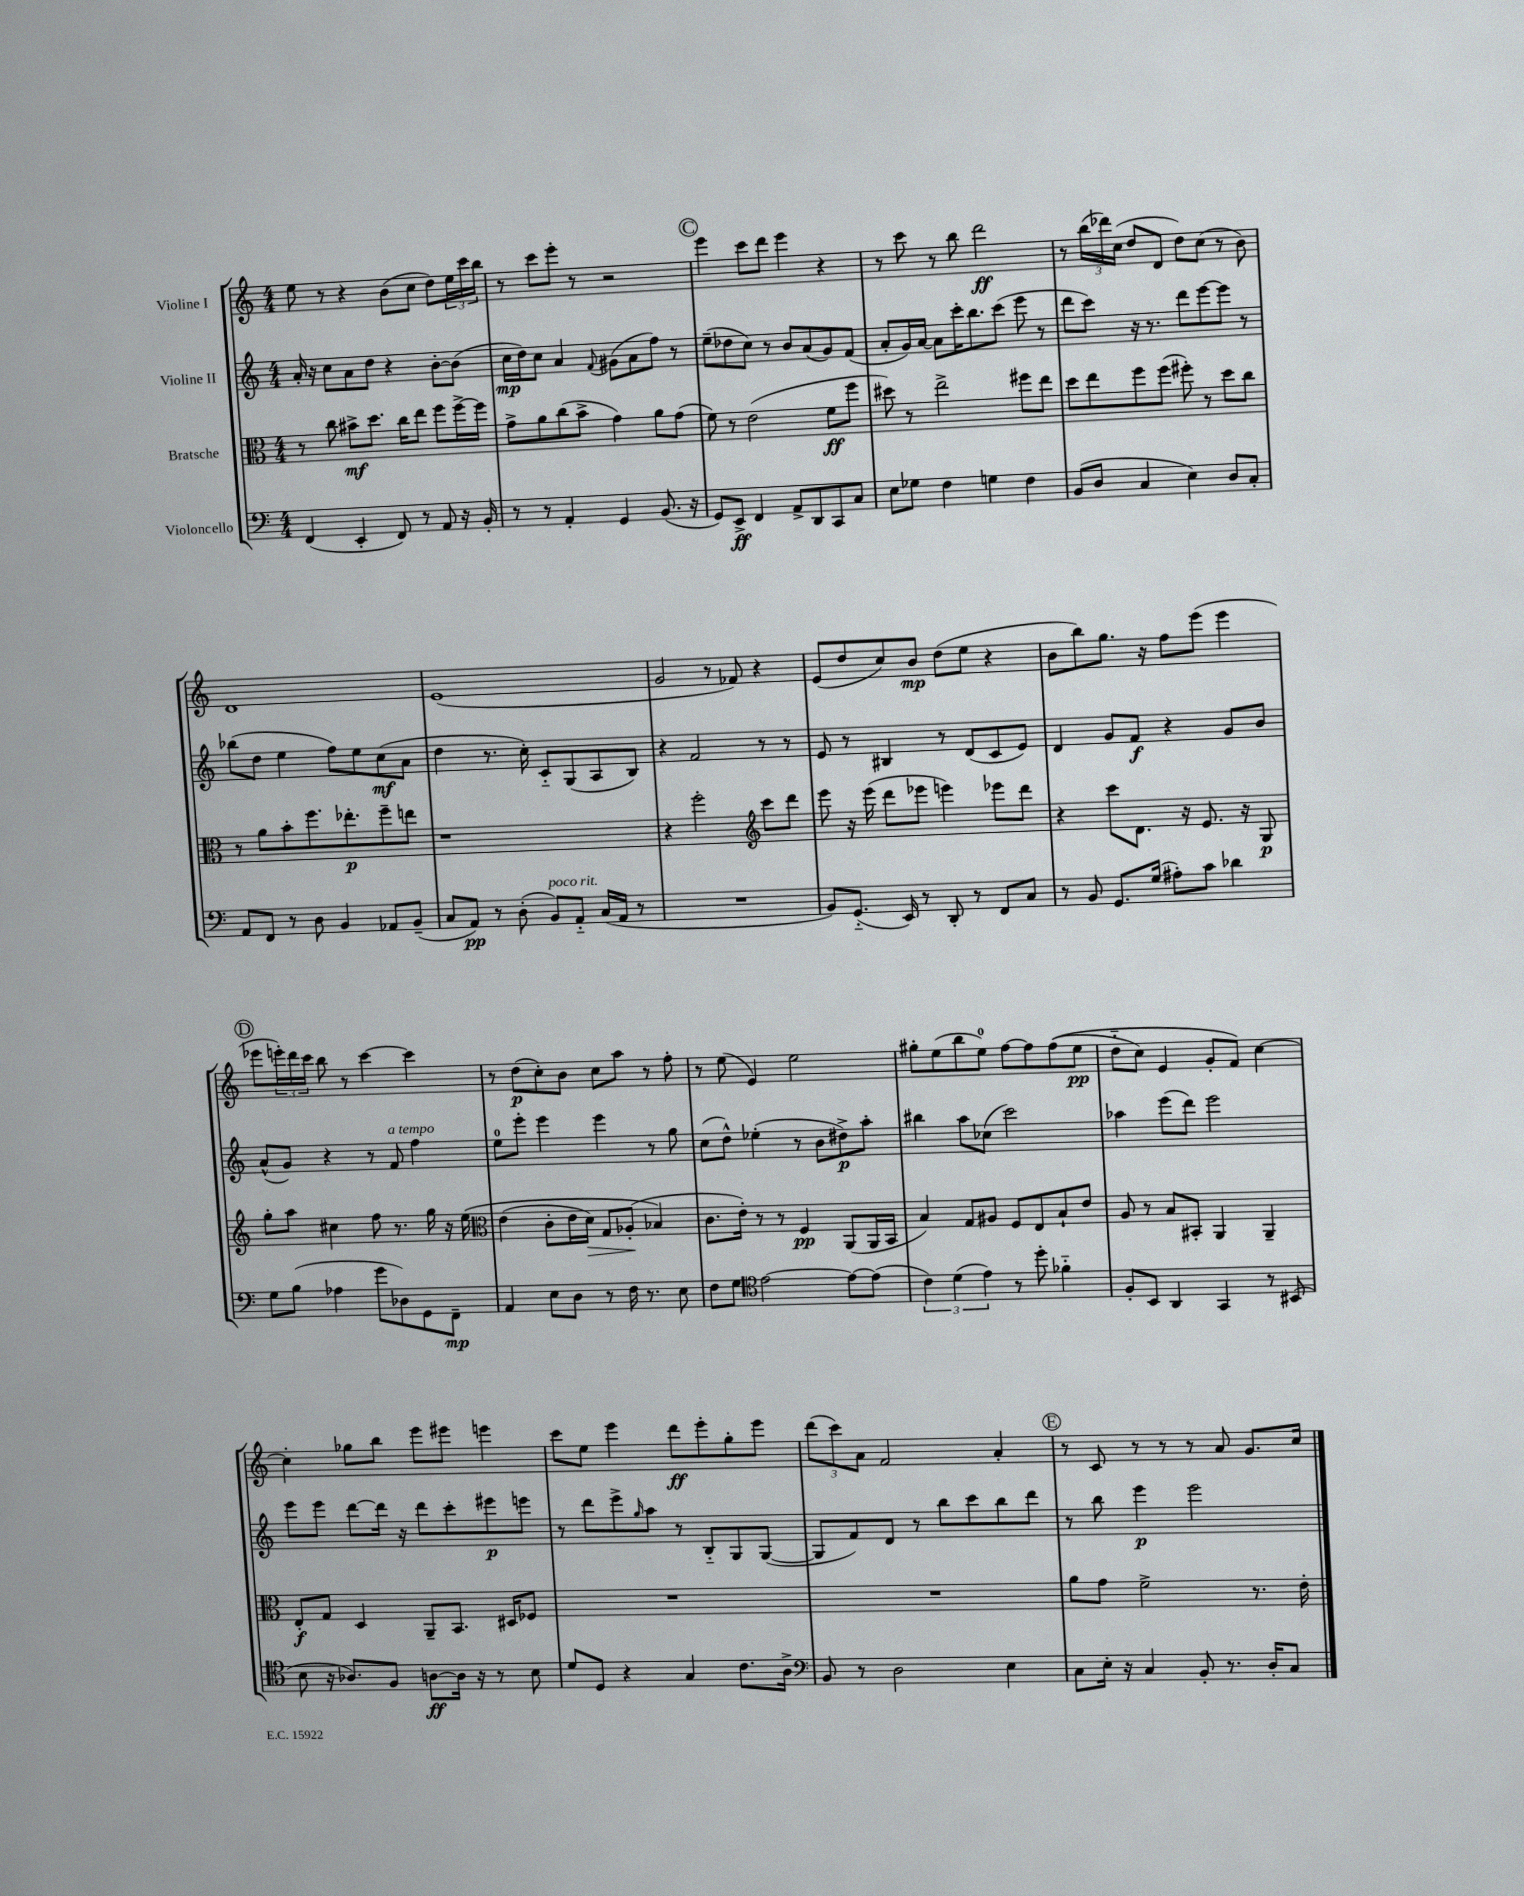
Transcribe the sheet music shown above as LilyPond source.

<<
\new StaffGroup <<
\new Staff = "s0" \with { instrumentName = "Violine I" } {
    \clef treble \key c \major \numericTimeSignature \time 4/4
    e''8 r8 r4 b'8( c''8 d''8) \tuplet 3/2 { e''16 c'''16 b''16 } |
    r8 c'''8 e'''8-. r8 r2 |
    \mark \markup { \circle "C" } e'''4 c'''8 d'''8 e'''4 r4 |
    r8 c'''8 r8 b''8 d'''2\ff |
    r8 \tuplet 3/2 { b''16( des'''16) c''16( } d''8 d'8 d''8) c''8( r8 b'8) |
    d'1 |
    e'1( |
    g'2 r8 fes'8) r4 |
    e'8( d''8 c''8) b'8\mp d''8( e''8 r4 |
    b'8 b''8) g''8. r16 f''8 e'''8( e'''4 |
    \mark \markup { \circle "D" } ees'''8 \tuplet 3/2 { e'''16-.) d'''16 c'''16 } b''8 r8 c'''4~ c'''4 |
    r8 d''8\p( c''8-.) b'8 c''8 a''8 r8 f''8-. |
    r8 e''8( e'4) e''2 |
    gis''8-. e''8( b''8 e''8-0) f''8~ f''8 f''8(\( e''8\pp |
    d''8-_ c''8) e'4 g'8-. f'8\) c''4~ |
    c''4-. ges''8 b''8 e'''8 eis'''8 e'''4 |
    c'''8 e''8 e'''4 d'''8\ff e'''8-. g''8-. e'''8 |
    \tuplet 3/2 { d'''8( c'''8) a'8 } f'2 a'4-. |
    \mark \markup { \circle "E" } r8 c'8 r8 r8 r8 a'8 g'8. c''16 \bar "|." |
}
\new Staff = "s1" \with { instrumentName = "Violine II" } {
    \clef treble \key c \major \numericTimeSignature \time 4/4
    a'16-. r16 c''8 a'8 d''8 r4 b'8~-. b'8( |
    c''16\mp d''16) c''8 a'4 \appoggiatura { f'8 } gis'8( a'8 f''8) r8 |
    \mark \markup { \circle "C" } e''8--( des''8 c''8) r8 b'8 a'8( g'8) f'8( |
    a'8-. g'16) a'16~ a'8 c'''16-. b''8. c'''8( e'''8 r8 |
    d'''8 c'''8) r16 r8. d'''8 e'''8~ e'''8 r8 |
    bes''8( d''8 e''4 f''8) e''8 c''8\mf( a'8 |
    d''4 r8. c''16-.) c'8-_ g8( a8 b8) |
    r4 f'2 r8 r8 |
    e'8 r8 bis4 r8 d'8( c'8 e'8) |
    d'4 g'8 f'8\f r4 g'8 b'8 |
    \mark \markup { \circle "D" } a'8-^( g'8) r4 r8 f'8^\markup { \italic "a tempo" } f''4 |
    e''8-0 e'''8-. e'''4 e'''4 r8 g''8 |
    c''8( d''8-^) ees''4-.( r8 b'8 dis''8->\p) a''8-. |
    bis''4 a''8 ces''8( c'''2) |
    aes''4 e'''8( d'''8) e'''2 |
    e'''8 e'''8 d'''8~ d'''16 r16 d'''8 c'''8-. eis'''8\p e'''8 |
    r8 d'''8 e'''8-> \grace { g''16 } a''8 r8 b8-_ g8 g8~( |
    g8 f'8) d'8 r8 b''8 c'''8 b''8 d'''8 |
    \mark \markup { \circle "E" } r8 b''8 e'''4\p e'''2 \bar "|." |
}
\new Staff = "s2" \with { instrumentName = "Bratsche" } {
    \clef alto \key c \major \numericTimeSignature \time 4/4
    r8 c''8 bis'8->\mf d''8. c''16 e''8 f''8 f''16~-> f''16 |
    g'8-> a'8 c''8( b'8-> g'4) a'8 g'8( |
    \mark \markup { \circle "C" } f'8) r8 e'2( f'8\ff f''8 |
    dis''8) r8 e''2-> fis''8 e''8 |
    d''8 e''8 f''8 f''8( fis''8-.) r8 d''8 c''8 |
    r8 a'8 b'8-. f''8. ees''8.-.\p f''8-- e''8 |
    r1 |
    r4 f''2-. \clef treble c'''8 d'''8 |
    e'''8 r16 e'''16( d'''8 ees'''8 e'''4) ees'''8 d'''8 |
    r4 c'''8 d'8. r16 e'8. r16 g8\p |
    \mark \markup { \circle "D" } g''8-. a''8 cis''4 f''8 r8. g''16 r16 e''16\( |
    \clef alto e'4( c'8-. e'16 d'16\>) g8 aes8-.\!( bes4\) |
    c'8. e'16-.) r8 r8 f4\pp a,8( a,16 b,16 |
    b4) g8 ais8 f8 e8 b8-! e'8 |
    a8 r8 b8 bis,8-. a,4 a,4-- |
    e8-.\f g8 d4 a,8-- b,8. dis16 fes8 |
    R1 |
    R1 |
    \mark \markup { \circle "E" } a'8 g'8 f'2-> r8. e'16-. \bar "|." |
}
\new Staff = "s3" \with { instrumentName = "Violoncello" } {
    \clef bass \key c \major \numericTimeSignature \time 4/4
    f,4( e,4-. f,8) r8 a,8 r16 b,16-. |
    r8 r8 a,4-. g,4 b,8.( r16 |
    \mark \markup { \circle "C" } g,8) e,8->\ff f,4 a,8-> d,8 c,8 c8 |
    e8 ges8 f4 g4 f4 |
    b,8( d8 c4 e4) d8 c8-. |
    a,8 f,8 r8 d8 b,4 aes,8 b,8--( |
    c8 a,8\pp) r8 d8-.( b,8^\markup { \italic "poco rit." }) a,8-_ c16( a,16 r8 |
    R1 |
    b,8) g,8.-_( e,16) r8 d,8-. r8 f,8 c8 |
    r8 b,8 g,8. g16( ais8-.) c'8 des'4 |
    \mark \markup { \circle "D" } g8 b8( aes4 g'8 des8) g,8 f,8--\mp |
    a,4 e8 d8 r8 f16 r8. e8 |
    f8 g8 \clef tenor e'2~ e'8~ e'8( |
    \tuplet 3/2 { c'4) d'4( e'4) } r8 d''8-. fes'4-_ |
    f8-. b,8 a,4 g,4 r8 bis,8( |
    b8 r16 aes8.) f8 a8~\ff a16 r16 r8 b8 |
    d'8 d8 r4 g4 c'8. a16-> |
    \clef bass b,8 r8 d2 e4 |
    \mark \markup { \circle "E" } c8 e16-. r16 c4 b,8-. r8. d16-. c8 \bar "|." |
}
>>
>>
\layout { \context { \Score \remove "Bar_number_engraver" } }
